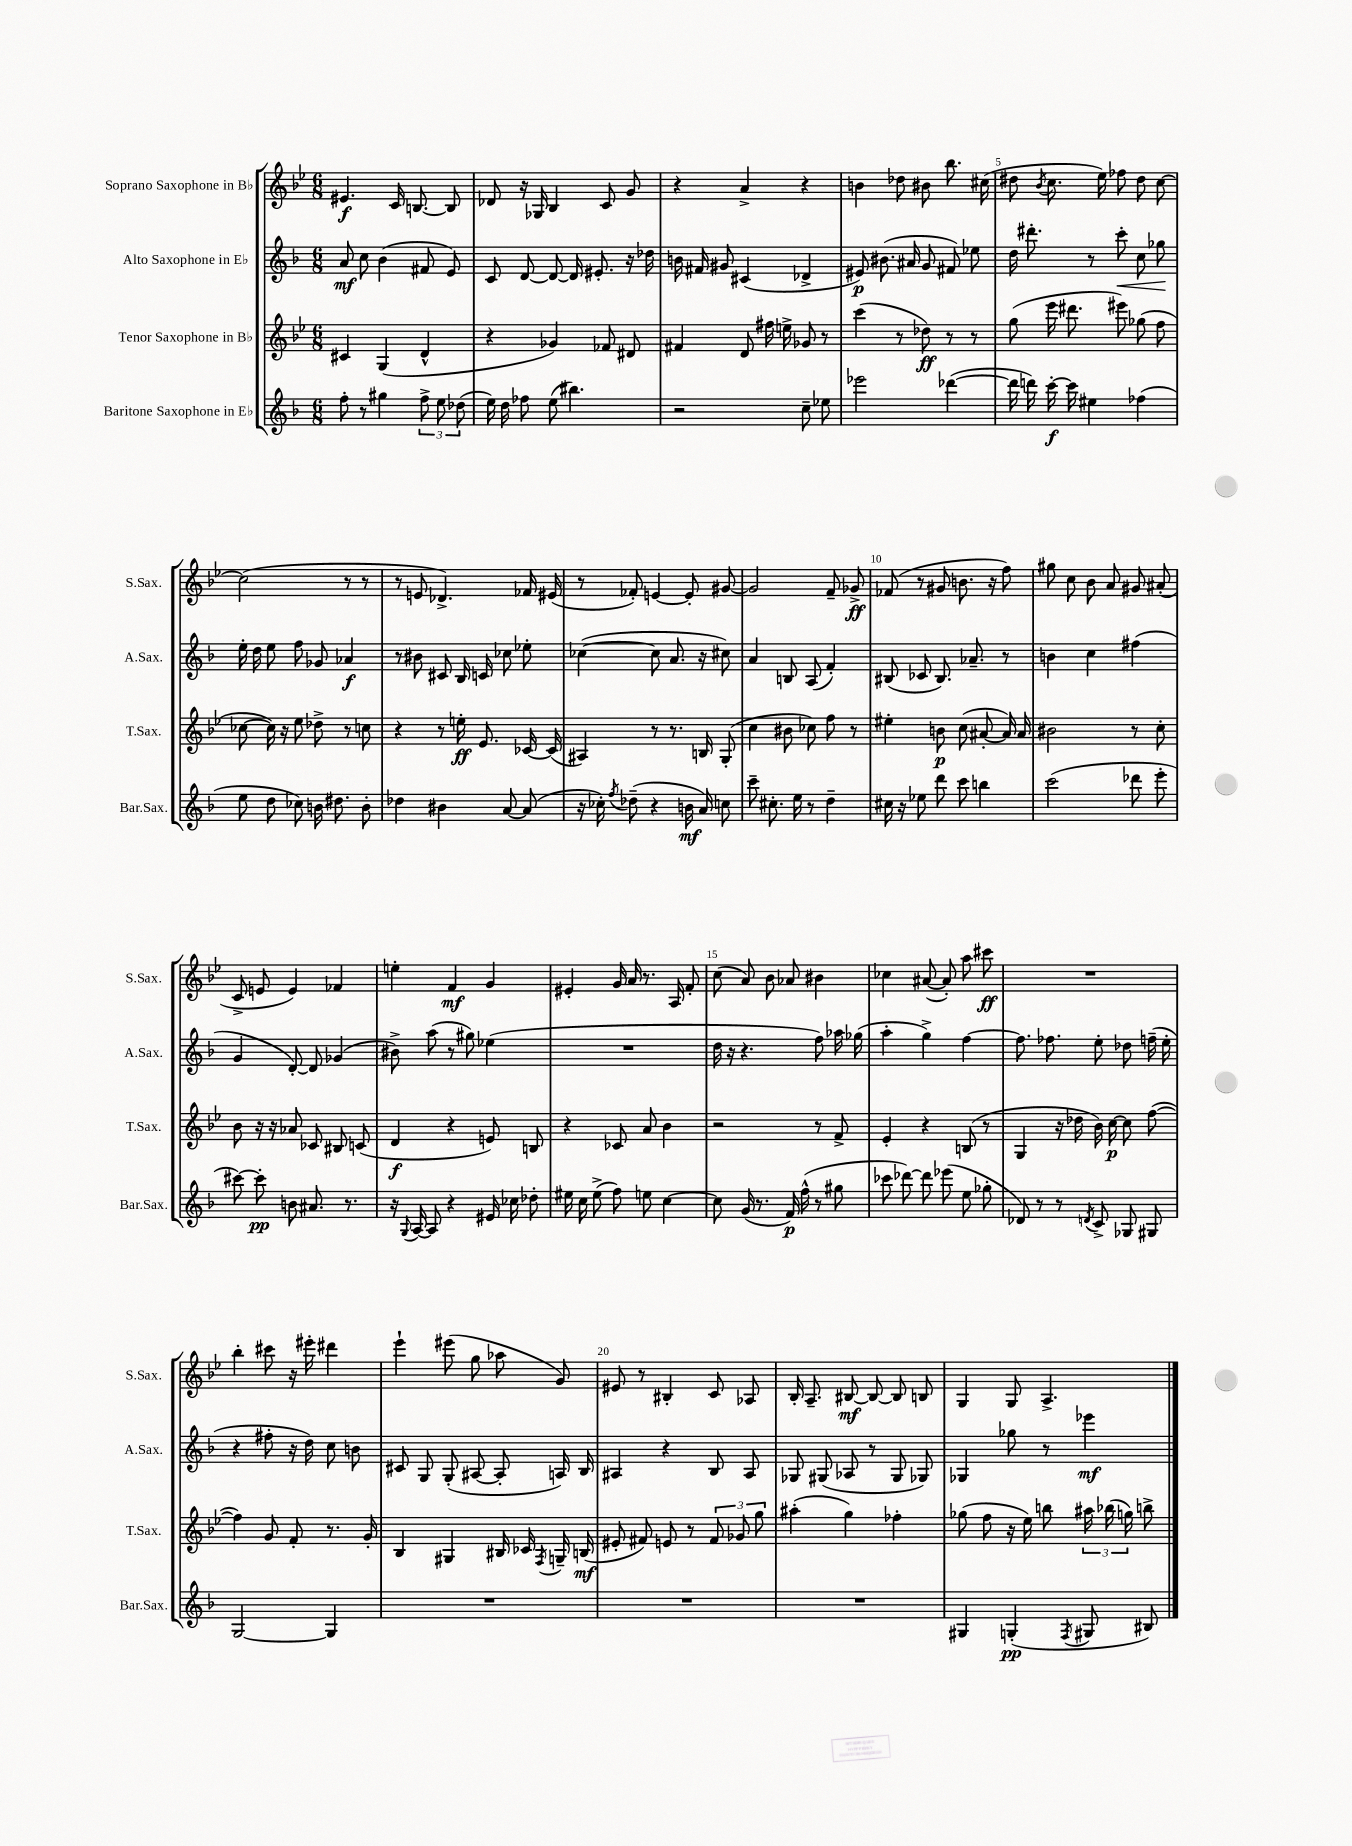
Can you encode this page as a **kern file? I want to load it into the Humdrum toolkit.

**kern	**kern	**kern	**kern
*staff4	*staff3	*staff2	*staff1
*clefG2	*clefG2	*clefG2	*clefG2
*k[b-]	*k[b-e-]	*k[b-]	*k[b-e-]
*M6/8	*M6/8	*M6/8	*M6/8
8ff'	4c#	8a	4.e#
8r	.	8cc	.
4gg#	(4G	(4b-	.
.	.	.	16c
.	.	.	[8.B
12ff^	4d^^	8f#	.
12ee	.	.	.
.	.	8e)	8B]
(12dd-	.	.	.
=	=	=	=
16ee)	4r	8c	8d-
16dd	.	.	.
8ff-	.	[8d	16r
.	.	.	16G-
(8ee	4g-)	8d_	4B-
4.bb#)	.	16d]	.
.	.	8.e#'	.
.	8f-	.	8c
.	8d#	16r	8g
.	.	16dd-	.
=	=	=	=
2r	4f#	16b	4r
.	.	16f#	.
.	.	8g#	.
.	8d	(4c#	4a^
.	16ff#	.	.
.	16ee^	.	.
8cc~	8g-	4d-^	4r
8ee-	8r	.	.
=	=	=	=
2eee-	(4ccc	8e#)	4b
.	.	(8.b#	.
.	8r	.	8dd-
.	.	16a#	.
.	8dd-)	8g	8b#
([4ddd-	8r	8f#)	8.bb-
.	8r	8ee-	.
.	.	.	(16cc#
=	=	=	=
16ddd-]	(8gg	16dd	8dd#
16ddd)	.	8.ddd#'	.
.	.	.	8qb-
[16ccc'	16eee-	.	8.cc
16ccc]	8.ddd#	.	.
4ee#	.	8r	.
.	.	.	16ee-)
.	8eee#)	8ccc'	8ff-
(4ff-	(8gg-	8cc	8dd#
.	8ff	8gg-	[8cc
=	=	=	=
8ee	[8cc-	16ee'	(2cc]
.	.	16dd	.
8dd	16cc-])	8ee	.
.	16r	.	.
8cc-)	8ee-	8ff	.
16b	8dd-^	8g-	.
8.dd#	.	.	.
.	8r	4a-	8r
8b'	8cc	.	8r
=	=	=	=
4dd-	4r	8r	8r
.	.	8b#	8e
4b#	8r	8c#	4.d-^)
.	16ee'	16B-	.
.	8.e-	16c	.
[8a	.	8cc-	.
(8a]	[16c-	8ee-'	16f-
.	(16c-]	.	(16e#
=	=	=	=
16r	4A#)	([4cc-	8r
16cc-')	.	.	.
8qff	.	.	.
(8dd-~	.	.	8f-')
4r	8r	8cc-]	[4e
.	8.r	8.a	.
16b	.	.	8e']
16a)	16B	16r	.
8cc	(8G'	8cc#)	[8g#
=	=	=	=
8ccc~	4cc	4a	2g#]
8.cc#'	.	.	.
.	8b#	8B	.
16ee	.	.	.
8r	8cc-)	(8A	.
4dd~	8ff	4f')	8f~
.	8r	.	8g-^
=	=	=	=
16cc#	4ee#'	(8B#	(8f-
16r	.	.	.
8ee-	.	8c-	8r
8ddd	8b	8.B#)	8g#
8ccc	(8cc	.	8.b
.	.	8.a-~	.
4bb	[8a#'	.	.
.	.	.	16r
.	16a#])	8r	8ff)
.	16a#	.	.
=	=	=	=
(2ccc	2b#	4b	8gg#
.	.	.	8cc
.	.	4cc	8b-
.	.	.	8a
8ddd-	8r	(4ff#	8g#
8eee'	8cc'	.	(8a#'
=	=	=	=
[8ccc#)	8b-	4g	8c^
8ccc#']	16r	.	8e
.	16r	.	.
8b	8a-	[8d')	4e)
8.a#	8c-	8d]	.
.	8B#	(4g-	4f-
8.r	.	.	.
.	(8c	.	.
=	=	=	=
16r	4d	8b#^)	4ee'
8qqG	.	.	.
[16A	.	.	.
8A]	.	(8aa	.
4r	4r	8r	4f
.	.	8gg#)	.
16e#	8e)	(4ee-	4g
16cc-	.	.	.
8dd-'	8B	.	.
=	=	=	=
16ee#	4r	2.r	4e#'
16cc	.	.	.
(8ee#^	.	.	.
8ff)	8c-	.	16g
.	.	.	16a
8ee	8a	.	8.r
[4cc	4b-	.	.
.	.	.	16A
.	.	.	8f'
=	=	=	=
8cc]	2r	16dd	(8cc
.	.	16r	.
(16g	.	4.r	8a)
8.r	.	.	.
.	.	.	8b-
16f)	.	.	8a-
(16ff^^	.	.	.
8r	8r	8ff)	4b#
8gg#	8f^	16aa-	.
.	.	(16gg-	.
=	=	=	=
8ccc-	4e-'	4aa'	4cc-
[8ddd-)	.	.	.
8ddd-]	4r	4gg^)	([8a#
(8eee-	.	.	8a#'])
8ee	(8B	[4ff	8aa
8gg-'	8r	.	8ccc#
=	=	=	=
8d-)	4G	8.ff]	2.r
8r	.	.	.
.	.	8.ff-	.
8r	16r	.	.
.	16dd-	.	.
8qd	.	.	.
8c^	16b-)	8ee'	.
.	[16cc	.	.
8G-	8cc]	8dd-	.
8G#	([8ff	(16ff~	.
.	.	16ee'	.
=	=	=	=
[2G	4ff])	4r	4bb-'
.	8g	8ff#'	8ccc#
.	8f'	16r	16r
.	.	16dd)	16eee#'
4G]	8.r	8cc	4ddd#
.	.	8b	.
.	16g'	.	.
=	=	=	=
2.r	4B-	8c#	4eee-`
.	.	8G	.
.	4G#	(8G'	(8eee#
.	.	[8A#	8gg
.	16B#	8A#']	8aa-
.	16c-	.	.
.	8qF	.	.
.	16G~	16A)	8g)
.	(16B	16B-	.
=	=	=	=
2.r	8e#'	4A#	8e#
.	8f#)	.	8r
.	8e	4r	4B#'
.	8r	.	.
.	12f#	8B-	8c
.	12g-	.	.
.	.	8A#	8A-
.	12gg	.	.
=	=	=	=
2.r	(4aa#'	8G-	16B-'
.	.	.	8.A~
.	.	(8G#	.
.	4gg)	8A-	[8B#
.	.	8r	8B#_
.	4ff-'	8G#	8B#]
.	.	8G-)	8B
=	=	=	=
4G#	(8gg-	4G-	4G
.	8ff	.	.
(4G'	16r	8gg-	8G
.	16ee-)	.	.
.	8bb	8r	4.A^
8qF	.	.	.
8G#	24aa#	4eee-	.
.	(24bb-	.	.
.	24gg)	.	.
8B#)	8bb^	.	.
==	==	==	==
*-	*-	*-	*-
